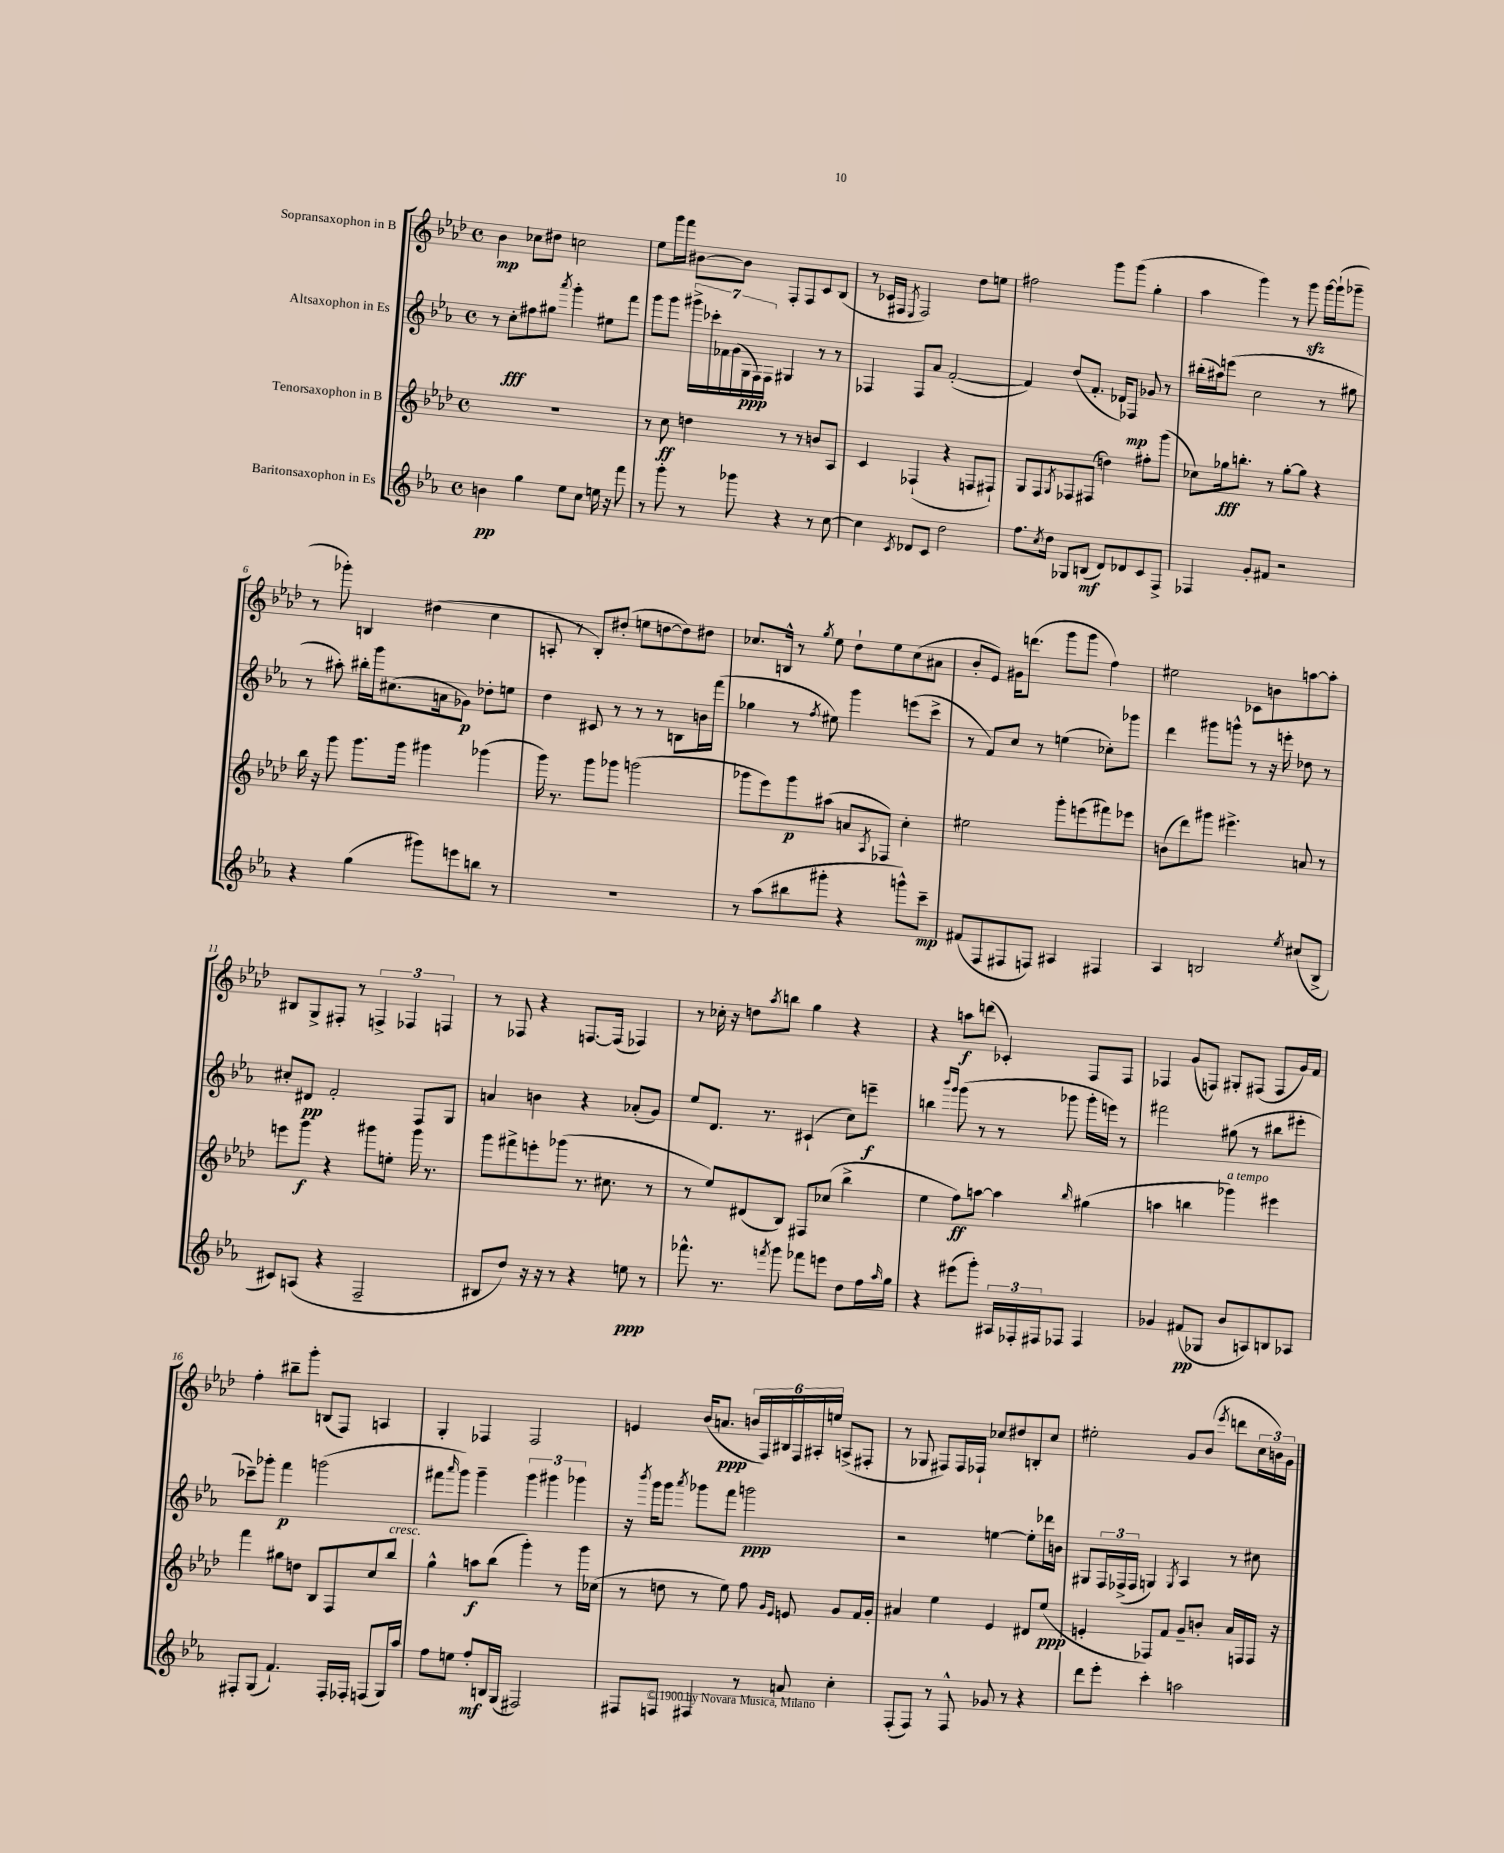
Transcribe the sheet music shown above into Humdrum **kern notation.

**kern	**kern	**kern	**kern
*staff4	*staff3	*staff2	*staff1
*clefG2	*clefG2	*clefG2	*clefG2
*k[b-e-a-]	*k[b-e-a-d-]	*k[b-e-a-]	*k[b-e-a-d-]
*M4/4	*M4/4	*M4/4	*M4/4
*met(c)	*met(c)	*met(c)	*met(c)
4b	1r	8r	4b-
.	.	8cc'	.
4gg	.	8ff#	8cc-
.	.	8gg#	8dd#
.	.	8qaaa-	.
8ee-	.	4ggg'	2cc
8cc	.	.	.
16ee	.	8ee#	.
16r	.	.	.
8fff	.	8fff	.
=	=	=	=
8r	8r	8ggg	8ee-
8ggg'	8cc	8ggg	16ggg
.	.	.	16fff
8r	4dd	28ggg#^	[8b#
.	.	28ccc-'	.
.	.	28f-	.
.	.	(28g	.
8ggg-	.	.	8b#]
.	.	28G	.
.	.	28F)	.
.	.	28F	.
4r	8r	4G#	8F'
.	8r	.	8F
8r	8b	8r	8c
[8cc	8A-	8r	(8B-
=	=	=	=
4cc]	4c	4F-	8r
.	.	.	16c-
.	.	.	16F#
8qc	.	.	8qE-
8d-	(4F-`	8F-	2F#)
8c	.	8a-	.
2dd	4r	([2f'	.
.	8F	.	8dd-
.	8F#`)	.	8ee
=	=	=	=
8.ff	8G	4f])	2ff#
.	8F	.	.
8qcc	.	.	.
16dd	.	.	.
.	8qG	.	.
8G-	8F-	(8dd	.
(8B	(8F#	8.f'	.
8d)	4dd)	.	8ggg
.	.	16d-)	.
8d-	.	8F-	(8ggg
8c	8ff#'	8g-	4gg'
8F^	(8ggg	8r	.
=	=	=	=
4F-	8cc-)	(16bb#'	4aa-
.	.	16aa#)	.
.	16gg-	(8eee	.
.	8.bb'	.	.
8g'	.	2cc	4ggg)
8f#	8r	.	.
2r	[8gg-'	.	8r
.	8gg-]	.	8ggg
.	4r	8r	[16ggg
.	.	.	(16ggg`]
.	.	8gg#	8ggg-~
=	=	=	=
4r	16bb-	8r	8r
.	16r	.	.
.	8ggg	8aa#')	8ggg-')
(4gg	8.ggg	16bb#'	4B
.	.	16ggg	.
.	.	(8.cc#	.
.	16ggg	.	.
8ggg#)	4ggg#	.	(4dd#
.	.	16a	.
8eee	.	8g-)	.
8bb	(4ggg-	8dd-'	4cc
8r	.	8ee	.
=	=	=	=
1r	16ggg)	4dd	8A'
.	8.r	.	.
.	.	.	8r
.	8ggg	8c#	8B-')
.	8ggg-	8r	(8dd#'
.	(2ggg	8r	8ee
.	.	8r	[8dd
.	.	8B	8dd])
.	.	16b	8dd#
.	.	(16fff	.
=	=	=	=
8r	8ggg-	4gg-	8.cc-
(8aa-	8eee-)	.	.
.	.	.	16B^^
8bb#	8ggg-	8r	8r
.	.	8qff	8qgg
8ggg#'	(8aa#	8ee#)	8ee-
4r	8a	4ggg	8dd-`
.	8qA-	.	.
.	8F-)	.	8ee-
8ggg^^)	4cc'	(8eee	(8cc-
8ccc~	.	8ccc^	8a#
=	=	=	=
(8f#	2ee#	8r	8b-'
8F	.	8f)	8e-)
8F#	.	8cc	16g#
.	.	.	(8.ddd
8F)	.	8r	.
4A#	8ggg'	(4ee	8ggg
.	(8eee	.	8ggg
4F#	8fff#)	8cc-')	4ff)
.	8eee-	8ggg-	.
=	=	=	=
4A-	(8b	4ddd	2ee#
.	8ddd-)	.	.
2B	8ggg#	8ggg#	.
.	4.eee#^	8ggg^^	.
.	.	8r	8c-
.	.	16r	8b
.	.	16eee'	.
8qee-	.	.	.
(8cc#	8a	8dd-	[8aa
8B^	8r	8r	8aa']
=	=	=	=
8c#)	8eee	8cc#'	8B#
(8A	8ggg	8d#	8G^
4r	4r	2f'	8F#'
.	.	.	8r
2F~	8ggg#	.	6F^
.	8ee'	.	.
.	.	.	6F-
.	16ggg#	8F	.
.	8.r	.	.
.	.	.	6F
.	.	8G	.
=	=	=	=
8B#	8ggg	4a	8r
8dd)	8fff#^	.	8F-
16r	8eee'	4b	4r
16r	.	.	.
8r	(8ggg-	.	.
4r	8.r	4r	[8.F
.	8.cc#	.	(16F]
8ee	.	(8a-'	4F-)
8r	8r	8g)	.
=	=	=	=
8.fff-^^	8r	8ee-	8r
.	8ee-)	8.d	16cc-'
8.r	.	.	16r
.	(8d#	.	8dd
.	.	8.r	.
8qfff	.	.	8qaa-
8ggg	8B-)	.	8bb
8fff-	8F#	(4c#`	4gg
8eee	(8cc-	.	.
8dd	4bb-^	8cc)	4r
16ff	.	8eee~	.
16qqaa-	.	.	.
16gg	.	.	.
=	=	=	=
4r	4ee-	4bb	4r
.	.	16qqbbb-	.
.	.	16qqggg	.
(8eee#	8ff)	(8ggg	8aa
8ggg')	[8aa	8r	(8ddd
24A#	4aa]	8r	4c-')
24F-'	.	.	.
24F#	.	.	.
8F-	.	8ggg-	.
.	16qqbb-	.	.
4F-	(4gg#	16ggg-'	8F
.	.	16eee)	.
.	.	8r	8F
=	=	=	=
4g-	4aa	2fff#	4F-
(8f#	4bb	.	(8g
8G-	.	.	8F)
8b-	4ggg-)	(8gg#	8G#'
8A)	.	8r	(8F#
8B	4eee#	8bb#	8F#
8A-	.	8eee#'	16g)
.	.	.	16f
=	=	=	=
8F#'	4fff	8ccc-~)	4ff'
(8G	.	8ggg-'	.
4.f`)	8gg#	4fff	8bb#~
.	8dd	.	8ggg'
.	8B-	(2ggg	(8B
16F#'	8F	.	8F)
16F-'	.	.	.
(8F	8cc	.	4A
16G)	8bb-	.	.
16aa-	.	.	.
=	=	=	=
8ff	4gg^^	8fff#	4G'
.	.	16qqaaa-	.
8ee	.	8ggg)	.
8ff'	8aa	4ggg~	4F-
16B	(8bb-	.	.
(16G	.	.	.
2F#)	4ggg')	6ggg	2F-
.	.	6ggg#	.
.	8r	.	.
.	.	6ggg-	.
.	16ggg	.	.
.	(16cc-	.	.
=	=	=	=
8F#	8r	16r	4e
.	.	8qbbb-	.
.	.	16ggg	.
8F	8dd	8ggg	.
.	.	8qaaa-	.
4F#	8r	8ggg-	(16b-
.	.	.	8.a
.	8ee-)	8fff	.
8r	8ff	2ggg	24b
.	.	.	24F)
.	.	.	24B#
.	16qqg	.	.
.	16qqe-	.	.
8a	8e	.	24F
.	.	.	24A#'
.	.	.	24ee
4cc'	8g	.	(8A^
.	16f	.	8F#'
.	16g'	.	.
=	=	=	=
(8F'	4a#	2r	8r
8F)	.	.	8G-
8r	4ee-	.	8F#)
8F^^	.	.	16F#
.	.	.	16F-`
8g-	4e-	[4ee	8cc-
8r	.	.	8dd#
4r	8d#	8ee']	8B'
.	(8ee-	16ddd-	8cc-
.	.	16b	.
=	=	=	=
8ddd	4e'	8G#	2ee#'
8eee-'	.	24F	.
.	.	(24F-^	.
.	.	24F-	.
4ccc'	8F-)	4G)	.
.	8f	.	.
.	.	8qG	.
2aa	8g~	4A-	8g
.	8b'	.	(8b-
.	.	.	8qeee-
.	16a-	8r	8ddd
.	16F	.	.
.	16F	8cc#	24cc
.	.	.	24b)
.	16r	.	.
.	.	.	24g
==	==	==	==
*-	*-	*-	*-
